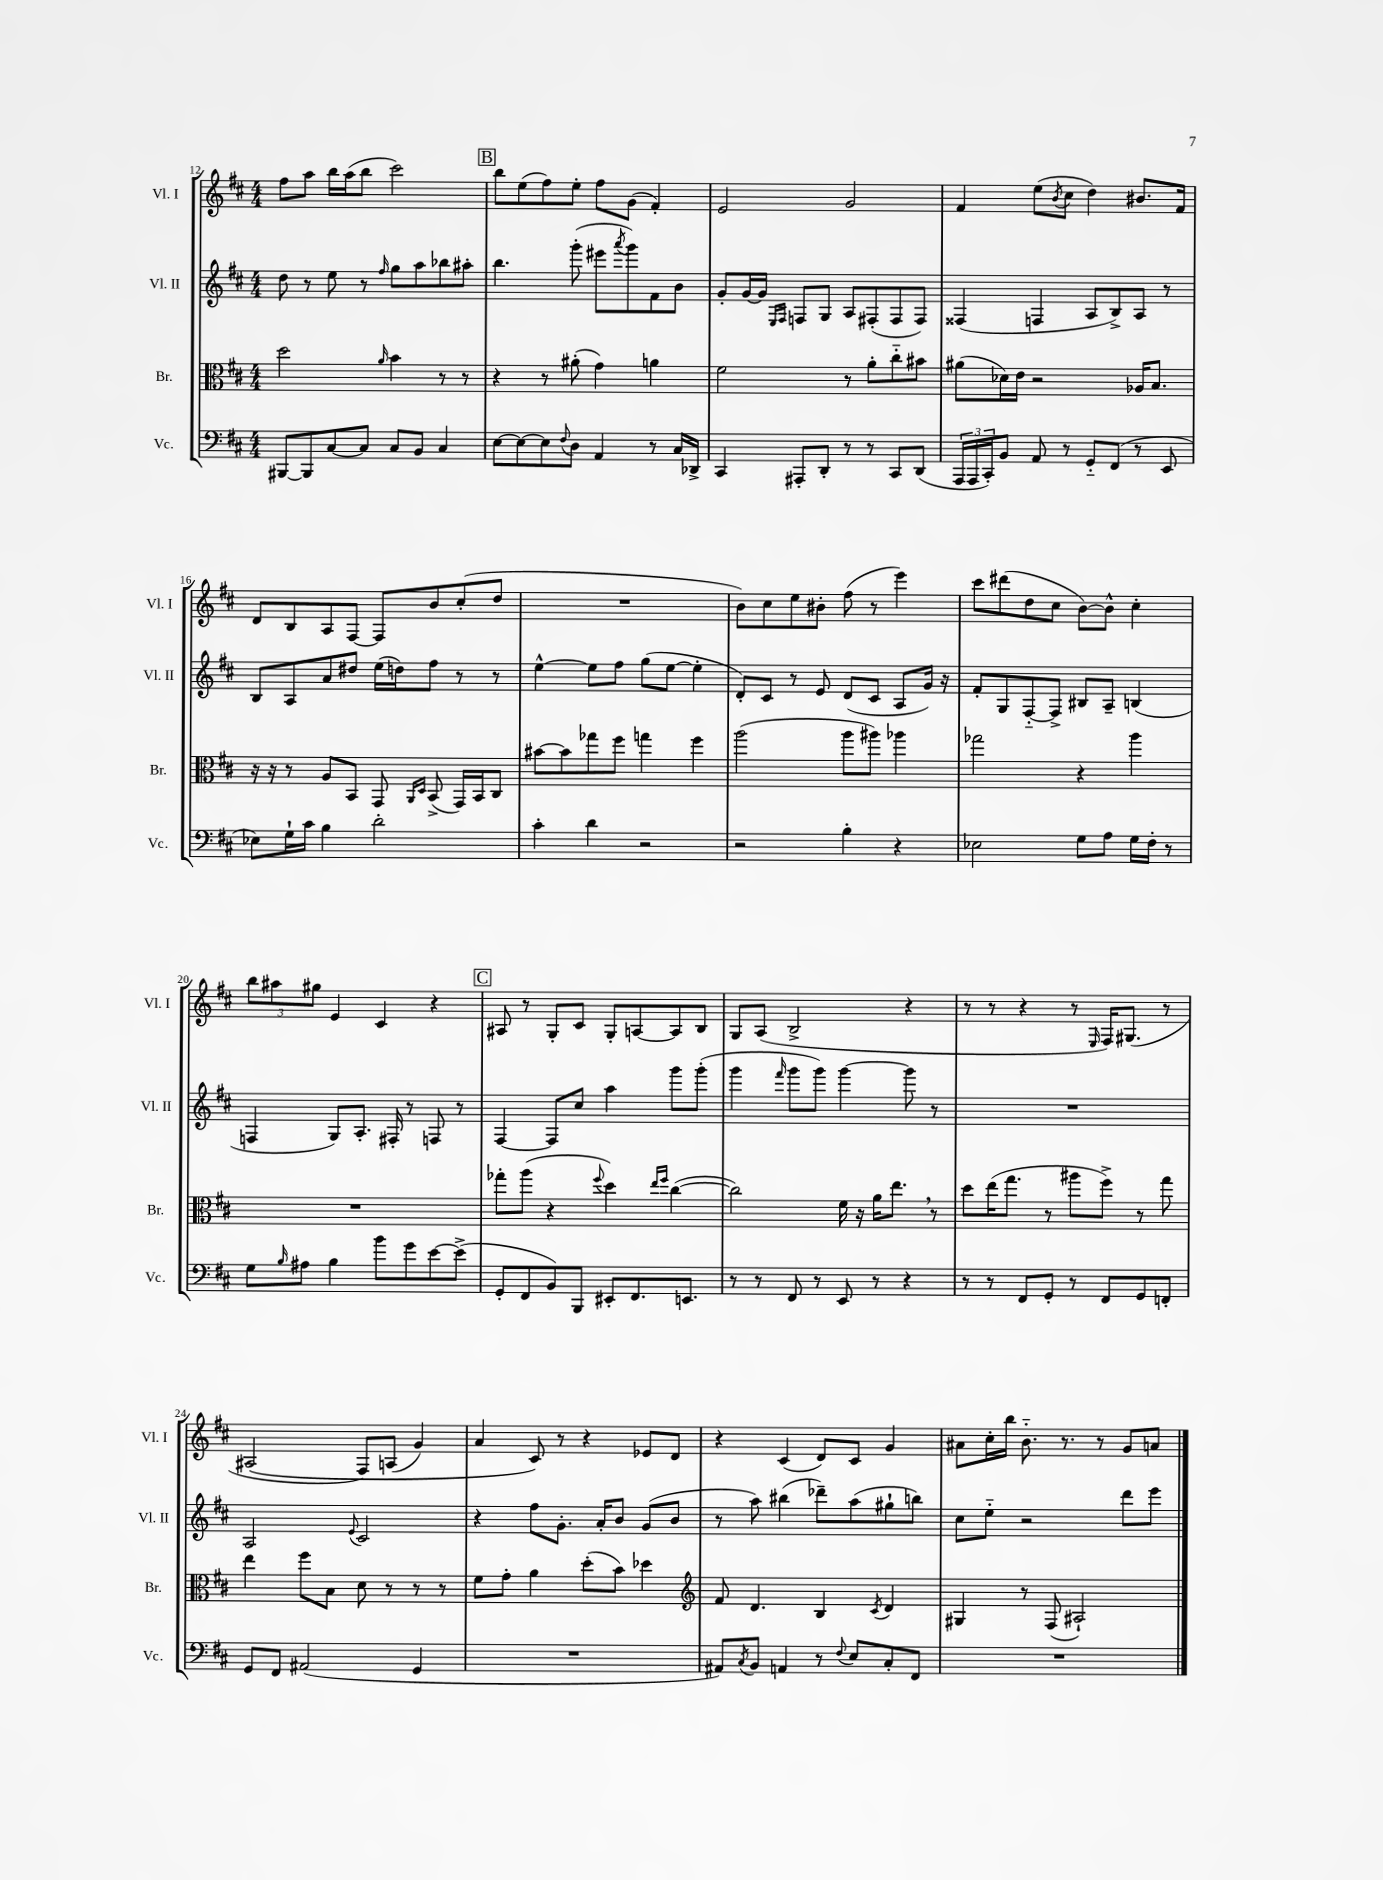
<<
\new StaffGroup <<
\new Staff = "s0" \with { instrumentName = "Vl. I" shortInstrumentName = "Vl. I" } {
    \clef treble \key d \major \numericTimeSignature \time 4/4
    fis''8 a''8 b''16 a''16( b''8 cis'''2) |
    \mark \markup { \box "B" } b''8 e''8( fis''8) e''8-. fis''8 g'8( fis'4-.) |
    e'2 g'2 |
    fis'4 e''8( \acciaccatura { b'8 } cis''8 d''4) bis'8. fis'16 |
    d'8 b8 a8 fis8~ fis8 b'8 cis''8-.( d''8 |
    R1 |
    b'8) cis''8 e''8 bis'8-. fis''8( r8 e'''4) |
    cis'''8 dis'''8( d''8 cis''8 b'8~) b'8-^ cis''4-. |
    \tuplet 3/2 { b''8 ais''8 gis''8 } e'4 cis'4 r4 |
    \mark \markup { \box "C" } ais8 r8 g8-. cis'8 g8-. a8~ a8 b8 |
    g8 a8( b2-> r4 |
    r8 r8 r4 r8 \grace { e16 } fis16) gis8.( r8 |
    ais2\( fis8) a8( g'4) |
    a'4 cis'8\) r8 r4 ees'8 d'8 |
    r4 cis'4( d'8) cis'8 g'4 |
    ais'8 cis''16-. b''16 b'8.-_ r8. r8 g'8 a'8 \bar "|." |
}
\new Staff = "s1" \with { instrumentName = "Vl. II" shortInstrumentName = "Vl. II" } {
    \clef treble \key d \major \numericTimeSignature \time 4/4
    d''8 r8 e''8 r8 \grace { fis''16 } g''8 a''8 bes''8 ais''8-. |
    \mark \markup { \box "B" } b''4. g'''8-.( eis'''8 \acciaccatura { a'''8 } g'''8) fis'8 b'8 |
    g'8-. g'16~ g'16 \grace { e16 fis16 } f8 g8 a8 fis8-.( fis8 fis8) |
    fisis4( f4 a8 b8->) a8 r8 |
    b8 a8 a'8 dis''8 e''16( d''16) fis''8 r8 r8 |
    e''4~-^ e''8 fis''8 g''8( e''8~ e''4-. |
    d'8-.) cis'8 r8 e'8 d'8( cis'8 a8 g'16) r16 |
    fis'8-. g8 fis8~-_ fis8-> bis8 a8-- b4( |
    f4 g8) a8.-. fis16-. r8 f8 r8 |
    \mark \markup { \box "C" } fis4~ fis8 cis''8 a''4 g'''8 g'''8-.( |
    g'''4 \grace { fis'''16 } g'''8 g'''8) g'''4~ g'''8 r8 |
    R1 |
    a2 \appoggiatura { e'8 } cis'2 |
    r4 fis''8 g'8.-. a'16-. b'8 g'8( b'8 |
    r8 a''8) bis''4( des'''8--) a''8( gis''8-! b''8) |
    cis''8 e''8-_ r2 d'''8 e'''8 \bar "|." |
}
\new Staff = "s2" \with { instrumentName = "Br." shortInstrumentName = "Br." } {
    \clef alto \key d \major \numericTimeSignature \time 4/4
    d''2 \grace { a'16 } b'4 r8 r8 |
    \mark \markup { \box "B" } r4 r8 ais'8-.( g'4) a'4 |
    fis'2 r8 a'8-. cis''8-_ bis'8 |
    ais'8( des'16) e'16 r2 aes16 b8. |
    r16 r16 r8 a8 b,8 g,8 \grace { a,16 d16 } b,8->( g,16) b,16 cis8 |
    bis'8~ bis'8 ges''8 fis''8 g''4 fis''4 |
    a''2( a''8 ais''8) aes''4 |
    ges''2 r4 a''4 |
    R1 |
    \mark \markup { \box "C" } ges''8-. a''8( r4 \appoggiatura { fis''8 } d''4) \grace { e''16 fis''16 } cis''4~( |
    cis''2) fis'16 r16 a'16 e''8. \breathe r8 |
    d''8 e''16( g''8. r8 ais''8 fis''8->) r8 g''8 |
    e''4 fis''8 b8 d'8 r8 r8 r8 |
    fis'8 g'8-. a'4 d''8-.( b'8) des''4 |
    \clef treble fis'8 d'4. b4 \acciaccatura { cis'8 } d'4 |
    gis4 r8 fis8( ais2-!) \bar "|." |
}
\new Staff = "s3" \with { instrumentName = "Vc." shortInstrumentName = "Vc." } {
    \clef bass \key d \major \numericTimeSignature \time 4/4
    bis,,8~ bis,,8 cis8~ cis8 cis8 b,8 cis4 |
    \mark \markup { \box "B" } e8~ e8~ e8 \appoggiatura { fis8 } d8 a,4 r8 cis16 des,16-> |
    cis,4 ais,,8-. d,8-. r8 r8 cis,8 d,8( |
    \tuplet 3/2 { a,,16 a,,16 cis,16-.) } b,8 a,8 r8 g,8-_ fis,8( r8 e,8 |
    ees8) g16-! cis'16 b4 d'2-. |
    cis'4-. d'4 r2 |
    r2 b4-. r4 |
    ees2 g8 a8 g16 fis16-. r8 |
    g8 \grace { b16 } ais8 b4 b'8 g'8 e'8~ e'8->( |
    \mark \markup { \box "C" } g,8-. fis,8 b,8) b,,8 eis,8-. fis,8. e,8. |
    r8 r8 fis,8 r8 e,8 r8 r4 |
    r8 r8 fis,8 g,8-. r8 fis,8 g,8 f,8-. |
    g,8 fis,8 ais,2( g,4 |
    R1 |
    ais,8) \acciaccatura { cis8 } b,8 a,4 r8 \appoggiatura { fis8 } e8 cis8-. fis,8 |
    R1 \bar "|." |
}
>>
>>
\layout { \context { \Score currentBarNumber = #12 } }
